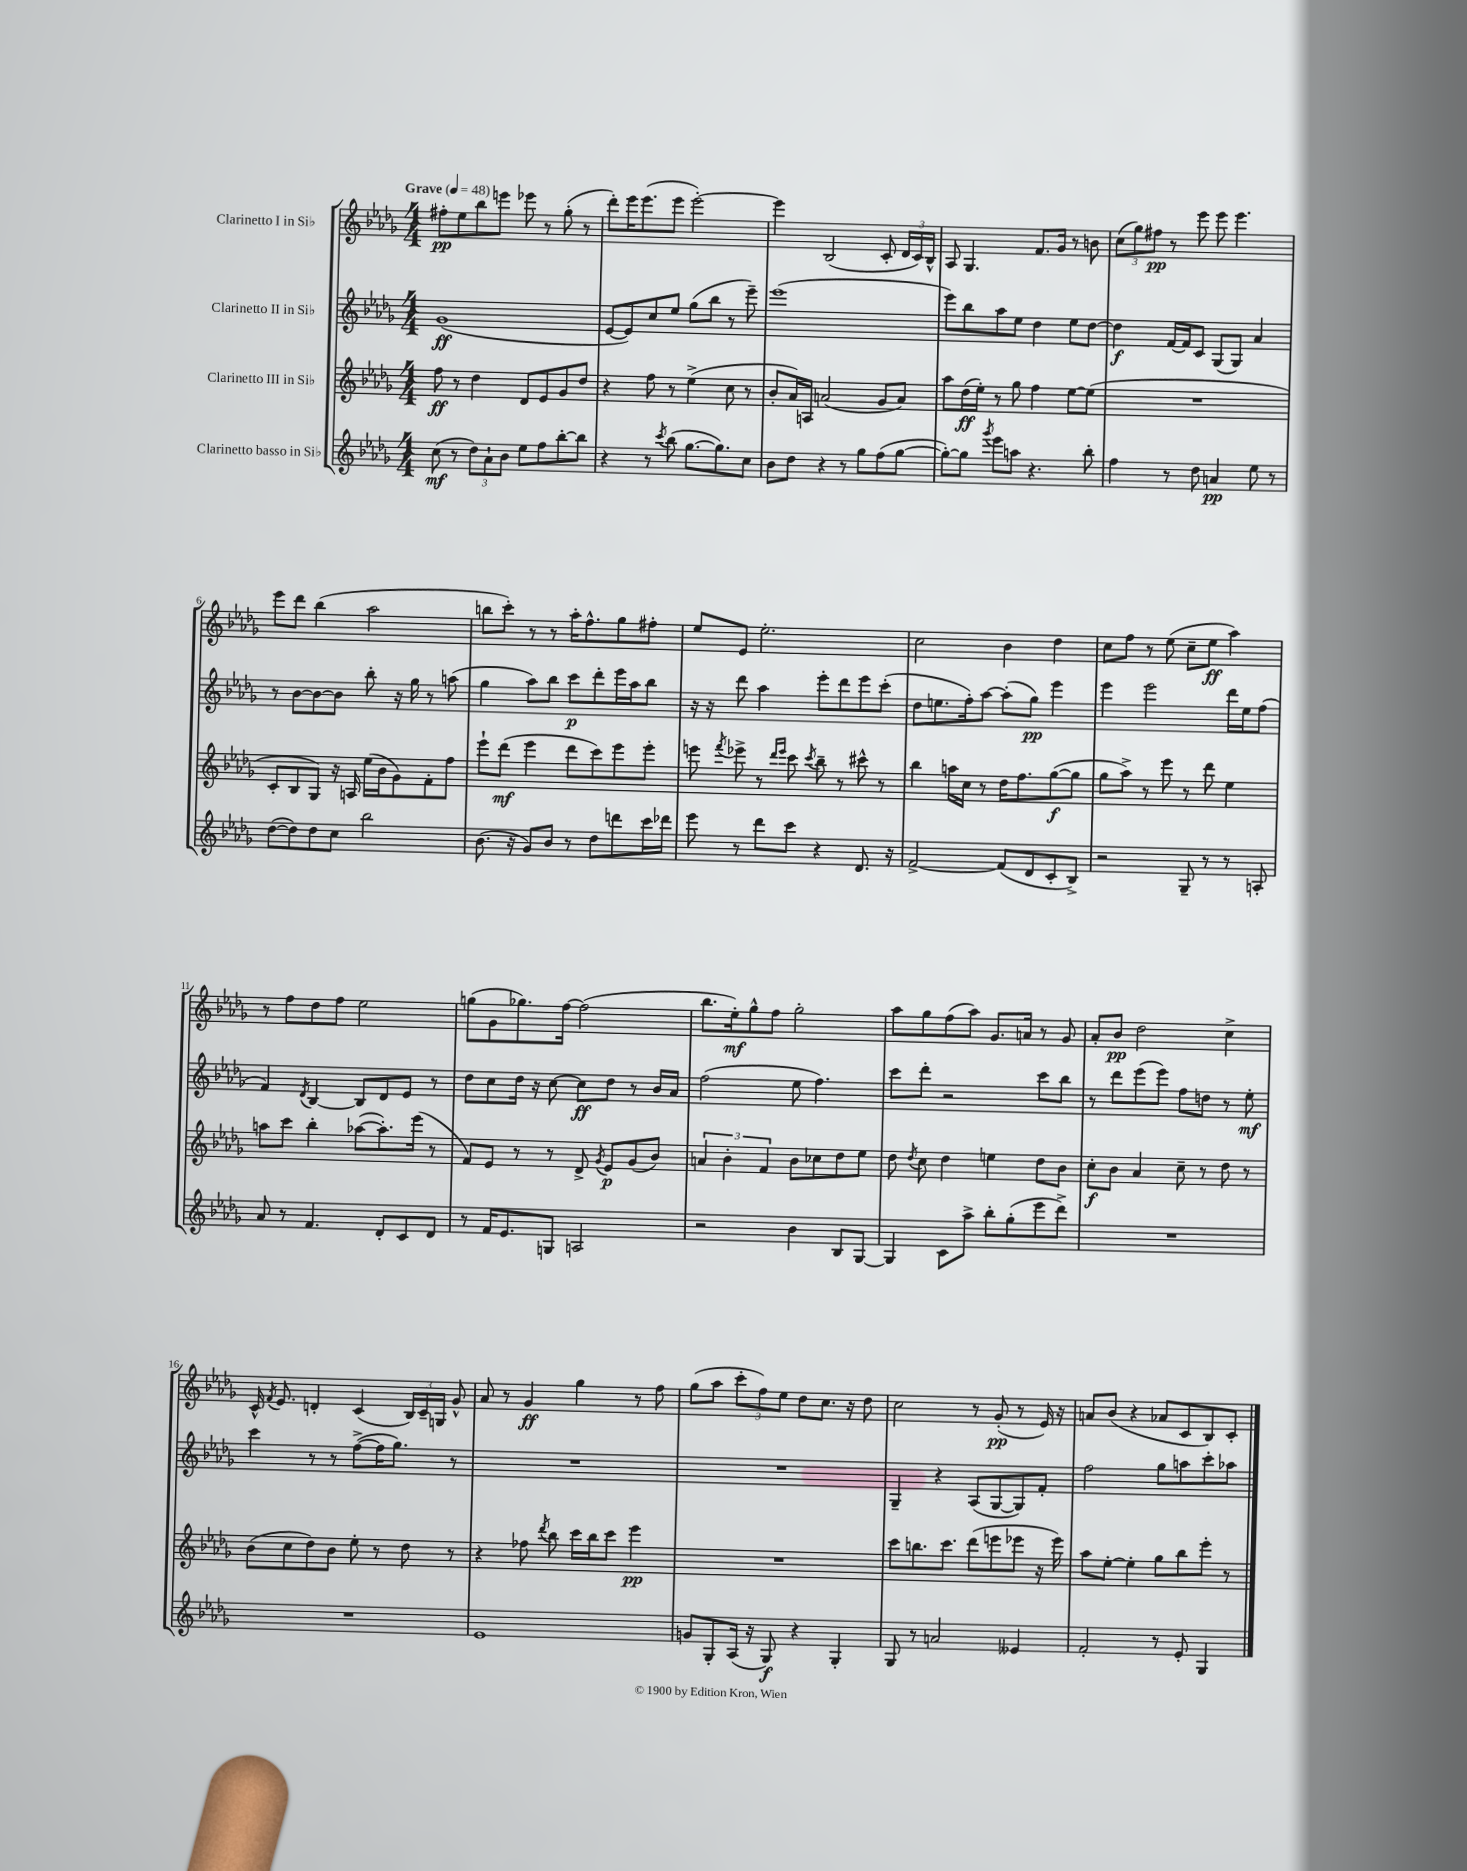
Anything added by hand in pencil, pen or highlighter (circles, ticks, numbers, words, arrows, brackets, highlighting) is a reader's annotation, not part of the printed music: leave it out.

**kern	**dynam	**kern	**dynam	**kern	**dynam	**kern	**dynam
*part4	*part4	*part3	*part3	*part2	*part2	*part1	*part1
*staff4	*staff4	*staff3	*staff3	*staff2	*staff2	*staff1	*staff1
*I"Clarinetto basso in Si♭	*	*I"Clarinetto III in Si♭	*	*I"Clarinetto II in Si♭	*	*I"Clarinetto I in Si♭	*
*clefG2	*	*clefG2	*	*clefG2	*	*clefG2	*
*k[b-e-a-d-g-]	*	*k[b-e-a-d-g-]	*	*k[b-e-a-d-g-]	*	*k[b-e-a-d-g-]	*
*M4/4	*	*M4/4	*	*M4/4	*	*M4/4	*
*MM48	*	*MM48	*	*MM48	*	*MM48	*
=1	=1	=1	=1	=1	=1	=1	=1
!	!	!	!	!	!	!LO:TX:a:B:t=Grave	!
(8cc\	mf	8ff\	ff	(1g-	ff	8ff#X'\L	pp
8r	.	8r	.	.	.	8ee-\	.
12dd-\L)	.	4dd-\	.	.	.	8bb-\	.
12a-`\	.	.	.	.	.	.	.
.	.	.	.	.	.	8eeen\J	.
12b-\J	.	.	.	.	.	.	.
8ee-\L	.	8d-/L	.	.	.	8eee-X\	.
8ff\	.	8e-/	.	.	.	8r	.
[8bb-'\	.	8g-/	.	.	.	(8gg-'\	.
8bb-\J]	.	8dd-/J	.	.	.	8r	.
=2	=2	=2	=2	=2	=2	=2	=2
4r	.	4r	.	[8e-/L	.	8ddd-'\L)	.
.	.	.	.	8e-/])	.	16eee-\K	.
.	.	.	.	.	.	(8.eee-\	.
8r	.	8ff\	.	8cc/	.	.	.
8qccc/	.	.	.	.	.	.	.
(8bb-\	.	8r	.	8ee-/J	.	8eee-\J	.
[8.gg-\L	.	(4ee-^\	.	(8gg-\L	.	[2eee-'\)	.
.	.	.	.	8bb-\J	.	.	.
8.gg-\])	.	.	.	.	.	.	.
.	.	8cc\	.	8r	.	.	.
8cc\J	.	8r	.	8eee-~\)	.	.	.
=3	=3	=3	=3	=3	=3	=3	=3
8b-\L	.	8b-'/L	.	(1eee-	.	4eee-\]	.
8dd-\J	.	16a-/L)	.	.	.	.	.
.	.	16An/JJ	.	.	.	.	.
4r	.	(2an/	.	.	.	(2B-/	.
8r	.	.	.	.	.	.	.
8gg-\L	.	.	.	.	.	.	.
(8ff\	.	8g-/L	.	.	.	8c'/	.
[8gg-\J	.	8a/J)	.	.	.	24d-/LL	.
.	.	.	.	.	.	24c/)	.
.	.	.	.	.	.	24B-^^/JJ	.
=4	=4	=4	=4	=4	=4	=4	=4
8gg-'\L_)	.	8aa-\L	.	8eee-\L)	.	8A-/	.
8gg-\J]	.	(16dd-\L	ff	8bb-\	.	4.G-/	.
.	.	16ee-'\JJ)	.	.	.	.	.
8qggg-/	.	.	.	.	.	.	.
8eee-\L	.	8r	.	8aa-\	.	.	.
8aan\J	.	8gg-\	.	8ee-\J	.	.	.
4.r	.	4ff\	.	4dd-\	.	8.f/L	.
.	.	.	.	.	.	16g-/Jk	.
.	.	[8ee-\L	.	8ee-\L	.	8r	.
8bb-'\	.	(8ee-\J]	.	[8dd-\J	.	8bn\	.
=5	=5	=5	=5	=5	=5	=5	=5
4ff\	.	1r	.	4dd-\]	f	(12cc\L	.
.	.	.	.	.	.	12gg-\)	.
.	.	.	.	.	.	12ff#X\J	pp
8r	.	.	.	[16f/LL	.	8r	.
.	.	.	.	16f/J]	.	.	.
8dd-\	.	.	.	8c/J	.	8eee-\	.
4an/	pp	.	.	(8G-/L	.	8eee-\	.
.	.	.	.	8G-/J)	.	4.eee-\	.
8ee-\	.	.	.	4a-/	.	.	.
8r	.	.	.	.	.	.	.
!!LO:LB:g=z
=6	=6	=6	=6	=6	=6	=6	=6
([8dd-\L	.	8c'/L	.	8r	.	8eee-\L	.
8dd-\])	.	8B-/	.	[8b-\L	.	8ddd-\J	.
8dd-\	.	8G-/J)	.	8b-\_	.	(4bb-\	.
8cc\J	.	16r	.	8b-\J]	.	.	.
.	.	16An/	.	.	.	.	.
2bb-\	.	(16ee-\LL	.	8bb-'\	.	2aa-\	.
.	.	16b-\J	.	.	.	.	.
.	.	8g-\)	.	16r	.	.	.
.	.	.	.	16gg-\	.	.	.
.	.	8f'\	.	8r	.	.	.
.	.	8ff\J	.	(8aan\	.	.	.
=7	=7	=7	=7	=7	=7	=7	=7
(8.b-\	.	8eee-`\L	.	4gg-\	.	8bbn\L	.
.	.	(8ddd-\J	mf	.	.	8ccc'\J)	.
16r	.	.	.	.	.	.	.
8g-/L)	.	4eee-\	.	8aa-\L)	.	8r	.
8b-/J	.	.	.	8bb-\J	.	8r	.
8r	.	8ddd-\L	.	8ccc\L	p	16aa-'\KL	.
.	.	.	.	.	.	8.ff^^\	.
8dd-\L	.	8ccc\)	.	8ddd-'\	.	.	.
8dddn\	.	8eee-\	.	16eee-\L	.	8gg-\	.
.	.	.	.	16aa-\J	.	.	.
16ccc\L	.	8eee-'\J	.	8bb-\J	.	8ff#X'\J	.
16ddd-X\JJ	.	.	.	.	.	.	.
=8	=8	=8	=8	=8	=8	=8	=8
8eee-\	.	8eeen\	.	16r	.	8ee-/L	.
.	.	.	.	16r	.	.	.
.	.	8qfff/	.	.	.	.	.
8r	.	8eee-X^\	.	8ddd-\	.	8e-/J	.
8ddd-\L	.	8r	.	4aa-\	.	2.ee-'\	.
.	.	16qqddd-/LL	.	.	.	.	.
.	.	16qqeee-/JJ	.	.	.	.	.
8ccc\J	.	8ccc\	.	.	.	.	.
.	.	8qccc/	.	.	.	.	.
4r	.	8bb-~\	.	8eee-'\L	.	.	.
.	.	8r	.	8ddd-\	.	.	.
8.d-/	.	8ccc#X^^\	.	8eee-\	.	.	.
.	.	8r	.	(8ccc'\J	.	.	.
16r	.	.	.	.	.	.	.
=9	=9	=9	=9	=9	=9	=9	=9
[2f^/	.	4bb-\	.	8dd-\L	.	2cc\	.
.	.	.	.	8.een\	.	.	.
.	.	16aan\LL	.	.	.	.	.
.	.	16cc\JJ	.	16ff'\k)	.	.	.
.	.	8r	.	[8aa-\J	.	.	.
(8f/L]	.	16dd-\KL	.	(8aa-'\L]	.	4b-\	.
.	.	8.ff\	.	.	.	.	.
8d-/	.	.	.	8gg-\J)	pp	.	.
8c'/	.	([8gg-\	f	4eee-\	.	4dd-\	.
8B-^/J)	.	8gg-\J]	.	.	.	.	.
=10	=10	=10	=10	=10	=10	=10	=10
2r	.	8gg-\L	.	4eee-\	.	8cc\L	.
.	.	8aa-^\J)	.	.	.	8ff\J	.
.	.	8r	.	2eee-\	.	8r	.
.	.	8eee-\	.	.	.	(8ee-\	.
8G-~/	.	8r	.	.	.	8cc~\L	.
8r	.	8ddd-\	.	.	.	8ee-\J	ff
8r	.	4ee-\	.	16ddd-\LL	.	4aa-\)	.
.	.	.	.	16ee-\J	.	.	.
8An'/	.	.	.	(8ff\J	.	.	.
!!LO:LB:g=z
=11	=11	=11	=11	=11	=11	=11	=11
8a-/	.	8aan\L	.	4f/)	.	8r	.
8r	.	8ccc\J	.	.	.	8ff\L	.
.	.	.	.	8qd-/	.	.	.
4.f/	.	4bb-'\	.	[4B-/	.	8dd-\	.
.	.	.	.	.	.	8ff\J	.
.	.	([8aa-X\L	.	8B-/L]	.	2ee-\	.
8d-'/L	.	8.aa-'\])	.	8d-/	.	.	.
8c/	.	.	.	8e-/J	.	.	.
.	.	(16eee-\Jk	.	.	.	.	.
8d-/J	.	8r	.	8r	.	.	.
=12	=12	=12	=12	=12	=12	=12	=12
8r	.	8f/L)	.	8dd-\L	.	(8ggn\L	.
16f/KL	.	8e-/J	.	8cc\	.	8g-\	.
8.e-/	.	.	.	.	.	.	.
.	.	8r	.	16dd-\Jk	.	8.gg-X\)	.
.	.	.	.	16r	.	.	.
8Gn/J	.	8r	.	[8cc\	.	.	.
.	.	.	.	.	.	[16ff\Jk	.
2An/	.	8d-^/	.	8cc\L]	ff	(2ff\]	.
.	.	8qg-/	.	.	.	.	.
.	.	8e-/L	p	8dd-\J	.	.	.
.	.	(8g-/	.	8r	.	.	.
.	.	8b-/J)	.	16b-/LL	.	.	.
.	.	.	.	16a-/JJ	.	.	.
=13	=13	=13	=13	=13	=13	=13	=13
2r	.	6an/	.	(2ff\	.	8.bb-\L	.
.	.	6b-'\	.	.	.	.	.
.	.	.	.	.	.	16ee-'\k)	mf
.	.	.	.	.	.	8gg-^^\	.
.	.	6f/	.	.	.	.	.
.	.	.	.	.	.	8ff\J	.
4b-\	.	8b-\L	.	8ee-\	.	2gg-'\	.
.	.	8cc-X\	.	4.ff\)	.	.	.
8B-/L	.	8dd-\	.	.	.	.	.
[8G-/J	.	8ee-\J	.	.	.	.	.
=14	=14	=14	=14	=14	=14	=14	=14
4G-/]	.	8dd-\	.	8ccc\L	.	8aa-\L	.
.	.	8qdd-/	.	.	.	.	.
.	.	8cc\	.	8ddd-'\J	.	8gg-\	.
8c\L	.	4dd-\	.	2r	.	(8ff\	.
8aa-^\J	.	.	.	.	.	8aa-\J)	.
8bb-'\L	.	4een\	.	.	.	8.g-/L	.
(8gg-'\	.	.	.	.	.	.	.
.	.	.	.	.	.	16an/Jk	.
8eee-\	.	8dd-\L	.	8ccc\L	.	8r	.
8ddd-^\J)	.	8b-\J	.	8bb-\J	.	8g-/	.
=15	=15	=15	=15	=15	=15	=15	=15
1r	.	8cc'\L	f	8r	.	8a-'/L	.
.	.	8b-\J	.	8ddd-\L	.	8b-/J	pp
.	.	4a-/	.	(8eee-\	.	2dd-\	.
.	.	.	.	8eee-\J)	.	.	.
.	.	8cc~\	.	8ff\L	.	.	.
.	.	8r	.	8ddn\J	.	.	.
.	.	8dd-\	.	8r	.	4cc^\	.
.	.	8r	.	8ee-'\	mf	.	.
!!LO:LB:g=z
=16	=16	=16	=16	=16	=16	=16	=16
1r	.	(8b-\L	.	4ccc\	.	16c^^/	.
.	.	.	.	.	.	8qf/	.
.	.	.	.	.	.	8.e-/	.
.	.	8cc\	.	.	.	.	.
.	.	8dd-\)	.	8r	.	4dn'/	.
.	.	8b-\J	.	8r	.	.	.
.	.	8ee-'\	.	([8ff^\L	.	(4c/	.
.	.	8r	.	16ff\K]	.	.	.
.	.	.	.	8.gg-\J)	.	.	.
.	.	8dd-\	.	.	.	24B-/LL)	.
.	.	.	.	.	.	24c~/	.
.	.	.	.	.	.	24Gn/JJ	.
.	.	8r	.	8r	.	8g-^^/	.
=17	=17	=17	=17	=17	=17	=17	=17
1e-	.	4r	.	1r	.	8a-/	.
.	.	.	.	.	.	8r	.
.	.	8ff-X\	.	.	.	4g-/	ff
.	.	8qddd-/	.	.	.	.	.
.	.	8bb-\	.	.	.	.	.
.	.	16ccc\LL	.	.	.	4gg-\	.
.	.	16bb-\J	.	.	.	.	.
.	.	8ccc\J	.	.	.	.	.
.	.	4eee-\	pp	.	.	8r	.
.	.	.	.	.	.	8ff\	.
=18	=18	=18	=18	=18	=18	=18	=18
8gn/L	.	1r	.	1r	.	(8gg-\L	.
8G-'/	.	.	.	.	.	8aa-\J	.
(16A-/Jk	.	.	.	.	.	12ccc'\L	.
16r	.	.	.	.	.	.	.
.	.	.	.	.	.	12ff\)	.
8G-/)	f	.	.	.	.	.	.
.	.	.	.	.	.	12ee-\J	.
4r	.	.	.	.	.	8dd-\L	.
.	.	.	.	.	.	8.cc\J	.
4G-'/	.	.	.	.	.	.	.
.	.	.	.	.	.	16r	.
.	.	.	.	.	.	8dd-\	.
=19	=19	=19	=19	=19	=19	=19	=19
8G-/	.	8ccc\L	.	4G-~/	.	2cc\	.
8r	.	8.bbn\	.	.	.	.	.
2an/	.	.	.	4r	.	.	.
.	.	8.ccc\J	.	.	.	.	.
.	.	(8ddd-\L	.	(8A-/L	.	8r	.
.	.	8eeen\	.	[8G-/	.	(8g-'/	pp
4e--X/	.	8eee-X\J	.	8G-/])	.	8r	.
.	.	16r	.	8f'/J	.	16e-/)	.
.	.	16eee-\)	.	.	.	16r	.
=20	=20	=20	=20	=20	=20	=20	=20
2f'/	.	8aa-\L	.	2ff\	.	8an/L	.
.	.	[8ee-'\J	.	.	.	(8b-/J	.
.	.	4ee-'\]	.	.	.	4r	.
8r	.	8gg-\L	.	8gg-\L	.	8a-X/L	.
8e-'/	.	8bb-\	.	8aan\	.	8c/	.
4G-/	.	8eee-'\J	.	8ccc'\	.	8B-/)	.
.	.	8r	.	8aa-X\J	.	8c'/J	.
==	==	==	==	==	==	==	==
*-	*-	*-	*-	*-	*-	*-	*-
